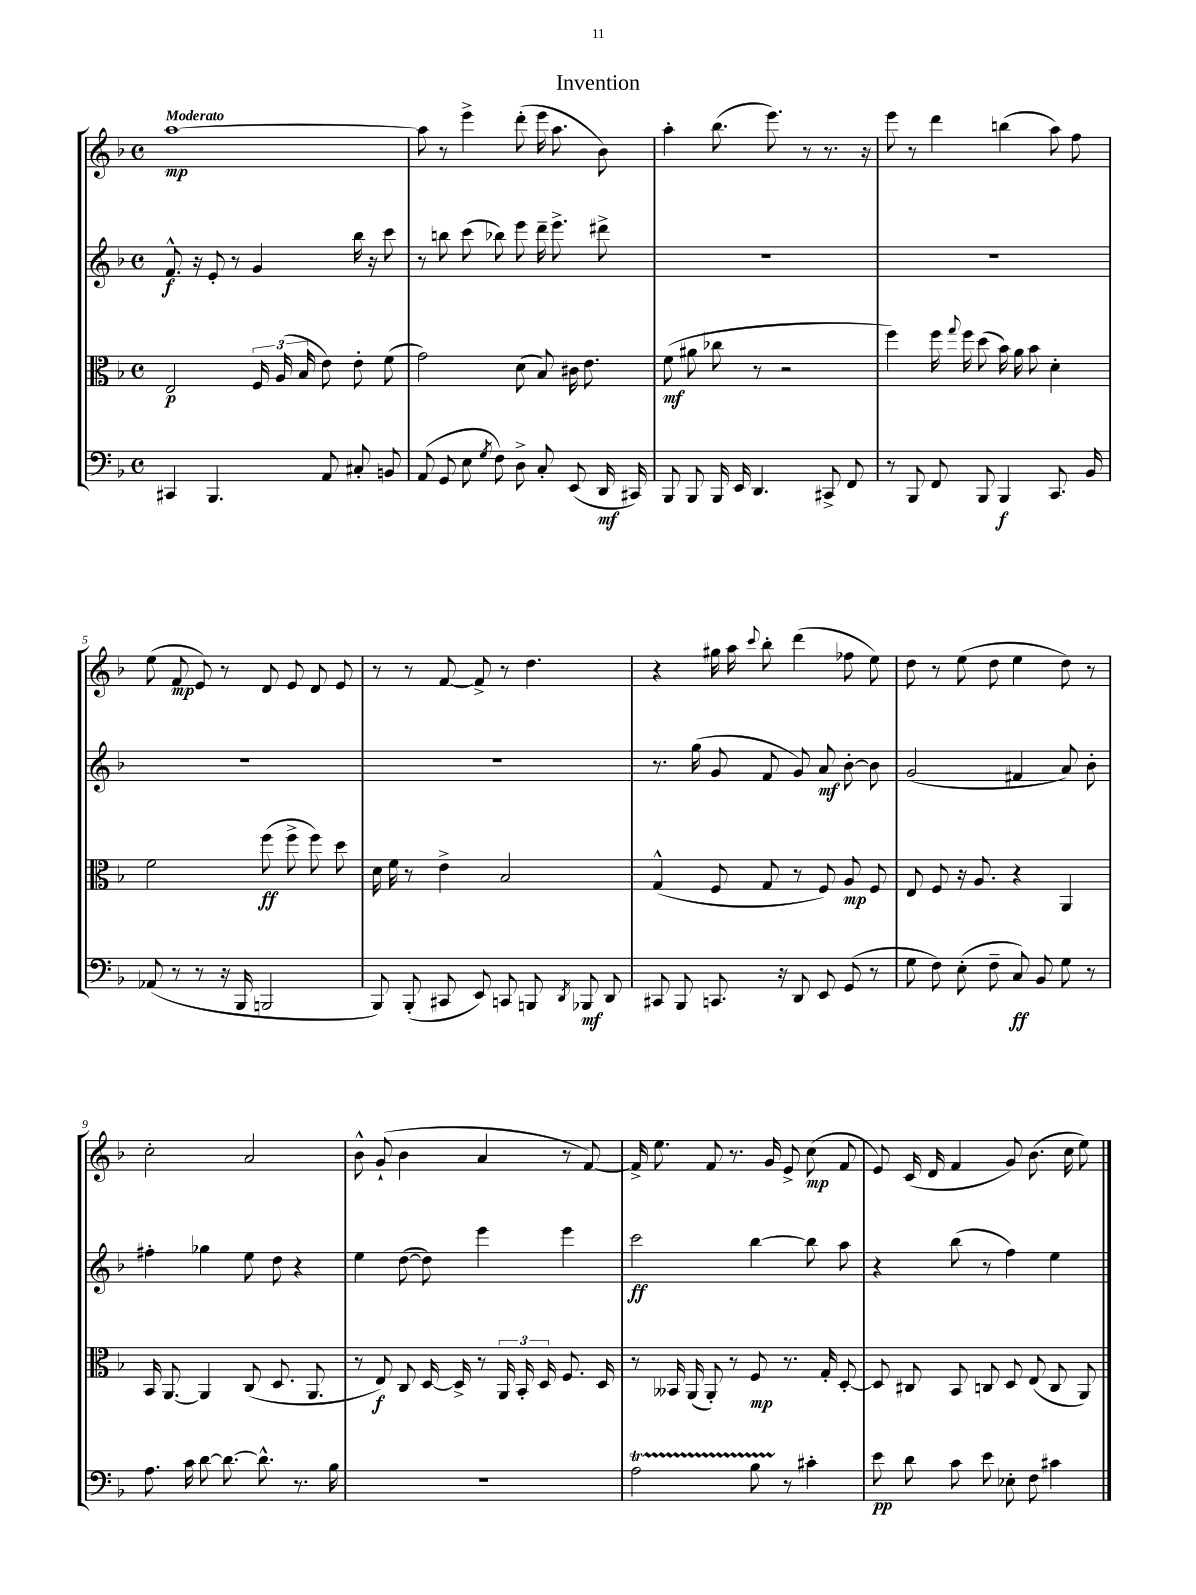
\header { title = "Invention" }
<<
\new StaffGroup <<
\new Staff = "s0" {
    \clef treble \key f \major \defaultTimeSignature \time 4/4 \tempo "Moderato"
    \autoBeamOff a''1~\mp |
    a''8 r8 e'''4-> d'''8-.( e'''16 a''8. bes'8) |
    a''4-. bes''8.( e'''8.) r8 r8. r16 |
    e'''8 r8 d'''4 b''4( a''8) f''8 |
    e''8( f'8\mp e'8) r8 d'8 e'8 d'8 e'8 |
    r8 r8 f'8~ f'8-> r8 d''4. |
    r4 gis''16 a''16 \appoggiatura { c'''8 } bes''8-. d'''4( fes''8 e''8) |
    d''8 r8 e''8( d''8 e''4 d''8) r8 |
    c''2-. a'2 |
    bes'8-^ g'8-!( bes'4 a'4 r8 f'8~) |
    f'16-> e''8. f'8 r8. g'16 e'8-> c''8\mp( f'8 |
    e'8) c'16( d'16 f'4 g'8) bes'8.( c''16 e''8) \bar "|." |
}
\new Staff = "s1" {
    \clef treble \key f \major \defaultTimeSignature \time 4/4
    \autoBeamOff f'8.-^\f r16 e'8-. r8 g'4 bes''16 r16 c'''8 |
    r8 b''8 c'''8( bes''8) e'''8 d'''16-- e'''8.-> dis'''8-> |
    R1 |
    R1 |
    R1 |
    R1 |
    r8. g''16( g'8 f'8 g'8) a'8\mf bes'8~-. bes'8 |
    g'2( fis'4 a'8) bes'8-. |
    fis''4-. ges''4 e''8 d''8 r4 |
    e''4 d''8~( d''8) e'''4 e'''4 |
    c'''2\ff bes''4~ bes''8 a''8 |
    r4 bes''8( r8 f''4) e''4 \bar "|." |
}
\new Staff = "s2" {
    \clef alto \key f \major \defaultTimeSignature \time 4/4
    \autoBeamOff e2\p \tuplet 3/2 { f16 a16( bes16 } e'8) e'8-. f'8( |
    g'2) d'8( bes8) cis'16 e'8. |
    f'8\mf( ais'8 ces''8 r8 r2 |
    f''4) f''16 \appoggiatura { g''8 } f''16 d''8( bes'16) a'16 bes'8 d'4-. |
    f'2 f''8\ff( f''8-> f''8) d''8 |
    d'16 f'16 r8 e'4-> bes2 |
    g4-^( f8 g8 r8 f8) a8\mp f8 |
    e8 f8 r16 a8. r4 a,4 |
    bes,16 a,8.~ a,4 c8( d8. a,8. |
    r8 e8\f) c8 d16~ d16-> r8 \tuplet 3/2 { a,16 bes,16-. d16 } f8. d16 |
    r8 beses,16 a,16( a,8-.) r8 f8\mp r8. g16-. d8~-. |
    d8 cis8 bes,8 c8 d8 e8( c8 a,8) \bar "|." |
}
\new Staff = "s3" {
    \clef bass \key f \major \defaultTimeSignature \time 4/4
    \autoBeamOff cis,4 bes,,4. a,8 cis8-. b,8 |
    a,8( g,8 e8 \acciaccatura { g8 } f8) d8-> c8-. e,8( d,16\mf cis,16) |
    bes,,8 bes,,8 bes,,16 e,16 d,4. cis,8-> f,8 |
    r8 bes,,8 f,8 bes,,8 bes,,4\f c,8. bes,16 |
    aes,8( r8 r8 r16 bes,,16 b,,2 |
    bes,,8) bes,,8-.( cis,8 e,8) c,8 b,,8 \acciaccatura { d,8 } bes,,8\mf d,8 |
    cis,8 bes,,8 c,8. r16 d,8 e,8 g,8( r8 |
    g8 f8) e8-.( f8-- c8\ff) bes,8 g8 r8 |
    a8. c'16 d'8~ d'8.~ d'8.-^ r8. bes16 |
    r1 |
    a2\startTrillSpan bes8 r8\stopTrillSpan cis'4-. |
    e'8\pp d'8 c'8 e'8 ees8-. f8 cis'4 \bar "|." |
}
>>
>>
